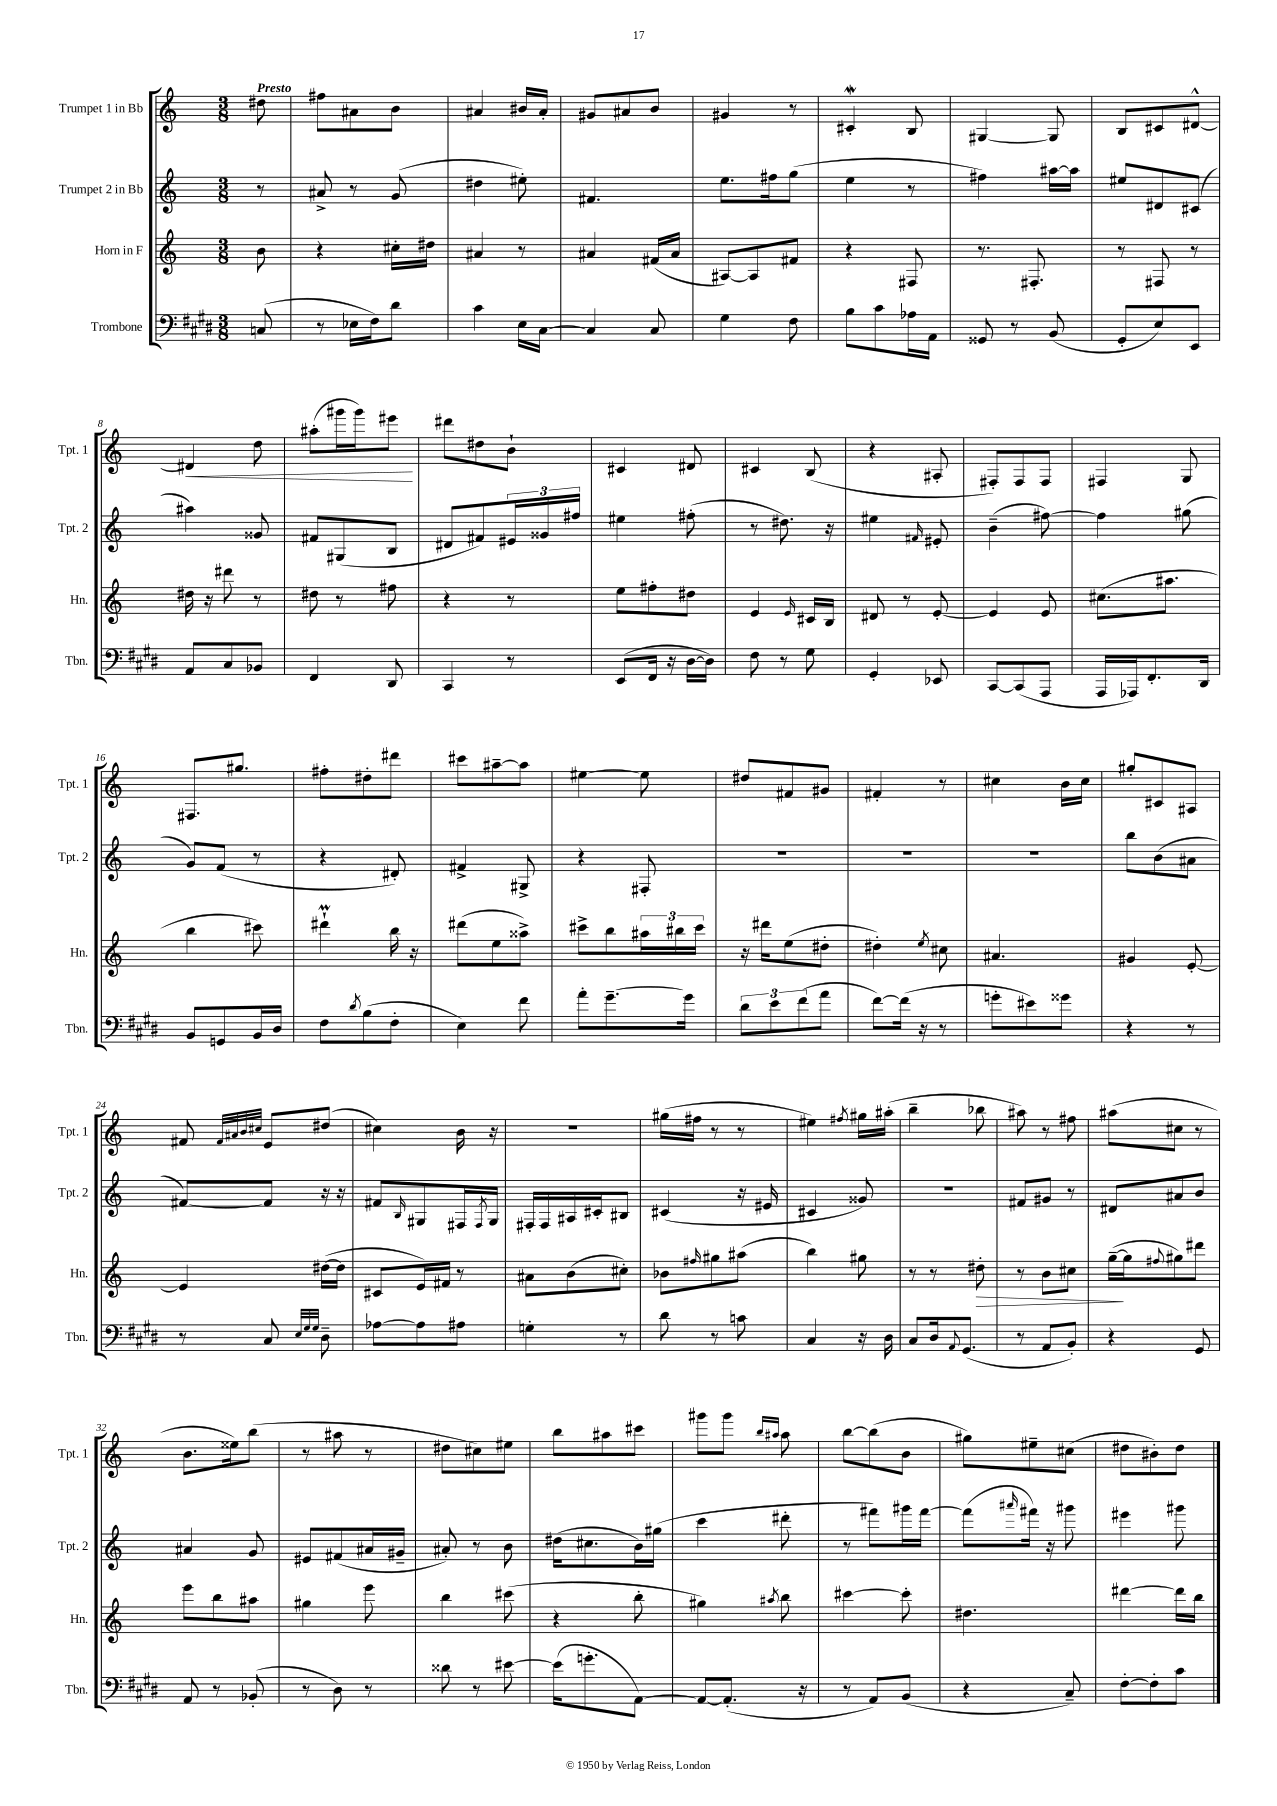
<<
\new StaffGroup <<
\new Staff = "s0" \with { instrumentName = "Trumpet 1 in Bb" shortInstrumentName = "Tpt. 1" } {
    \clef treble \key c \major \numericTimeSignature \time 3/8 \partial 8 \tempo "Presto"
    dis''8 |
    fis''8 ais'8 b'8 |
    ais'4 bis'16 ais'16-. |
    gis'8 ais'8 b'8 |
    gis'4 r8 |
    cis'4-.\mordent b8 |
    gis4~ gis8 |
    b8 cis'8 dis'8~-^ |
    dis'4\< d''8 |
    ais''8-.( gis'''16 gis'''16) eis'''8\! |
    dis'''8 dis''8 b'8-! |
    cis'4 dis'8 |
    cis'4 b8( |
    r4 ais8-. |
    fis8-.) fis8 fis8 |
    fis4 g8 |
    fis8. gis''8. |
    fis''8-. dis''8-. dis'''8 |
    cis'''8 ais''8~-- ais''8 |
    eis''4~ eis''8 |
    dis''8 fis'8 gis'8 |
    fis'4-. r8 |
    cis''4 b'16 cis''16 |
    gis''8-. cis'8 ais8 |
    fis'8 \grace { fis'32 ais'32 b'32 cis''32 } e'8 dis''8( |
    cis''4) b'16 r16 |
    r4. |
    gis''16( fis''16 r8 r8 |
    eis''4) \acciaccatura { fis''8 } gis''16 ais''16-.( |
    b''4-- bes''8 |
    ais''8) r8 fis''8 |
    ais''8( cis''8 r8 |
    b'8. eisis''16) b''8( |
    r8 ais''8 r8 |
    dis''8 cis''8) eis''8 |
    b''8 ais''8 cis'''8 |
    gis'''8 gis'''8 \grace { b''16 ais''16 } ais''8 |
    b''8~ b''8( b'8 |
    gis''8) eis''8-- cis''8( |
    dis''8 bis'8-.) dis''8 \bar "|." |
}
\new Staff = "s1" \with { instrumentName = "Trumpet 2 in Bb" shortInstrumentName = "Tpt. 2" } {
    \clef treble \key c \major \numericTimeSignature \time 3/8 \partial 8
    r8 |
    ais'8-> r8 g'8( |
    dis''4 eis''8-.) |
    fis'4. |
    e''8. fis''16 g''8( |
    e''4 r8 |
    fis''4) ais''16~ ais''16 |
    eis''8 dis'8 cis'8( |
    ais''4) gisis'8 |
    fis'8 gis8( b8 |
    dis'8 fis'8) \tuplet 3/2 { eis'16 gisis'16 fis''16 } |
    eis''4 fis''8-.( |
    r8 dis''8.) r16 |
    eis''4 \grace { fis'16 } eis'8-. |
    b'4--( fis''8~) |
    fis''4 gis''8( |
    g'8) f'8( r8 |
    r4 dis'8-.) |
    fis'4-> gis8-> |
    r4 fis8-. |
    R4. |
    R4. |
    R4. |
    b''8 b'8( ais'8 |
    fis'8~) fis'8 r16 r16 |
    fis'8 \grace { b16 } gis8 fis16 \acciaccatura { fis8 } gis16 |
    fis16-. fis16 ais16 cis'16-. bis8 |
    cis'4( r16 eis'16 |
    cis'4 gisis'8) |
    R4. |
    fis'8 gis'8 r8 |
    dis'8 ais'8 b'8 |
    ais'4 g'8 |
    eis'8 fis'8( ais'16 gis'16-- |
    ais'8-.) r8 b'8 |
    dis''16( cis''8. b'16) gis''16( |
    c'''4 dis'''8-. |
    r8 fis'''8) gis'''16 fis'''16~ |
    fis'''8( \grace { ais'''16 } fis'''16) r16 gis'''8 |
    eis'''4 gis'''8 \bar "|." |
}
\new Staff = "s2" \with { instrumentName = "Horn in F" shortInstrumentName = "Hn." } {
    \clef treble \key c \major \numericTimeSignature \time 3/8 \partial 8
    b'8 |
    r4 cis''16-. dis''16 |
    ais'4 r8 |
    ais'4 fis'16( ais'16 |
    ais8~) ais8 fis'8 |
    r4 fis8 |
    r8. fis8.-. |
    r8 fis8 r8 |
    dis''16 r16 dis'''8 r8 |
    dis''8 r8 fis''8 |
    r4 r8 |
    e''8 fis''8-. dis''8 |
    e'4 \grace { e'16 } cis'16 b16 |
    dis'8 r8 e'8~-. |
    e'4 e'8 |
    cis''8.( ais''8. |
    b''4 cis'''8) |
    dis'''4-!\prall b''16 r16 |
    dis'''8( e''8 aisis''8->) |
    cis'''8-> b''8 \tuplet 3/2 { ais''16 bis''16 cis'''16 } |
    r16 dis'''16 e''8( dis''8-. |
    dis''4-.) \acciaccatura { e''8 } cis''8 |
    ais'4. |
    gis'4 e'8~-. |
    e'4 dis''16~( dis''16 |
    cis'8 e'16) fis'16 r8 |
    ais'8 b'8( cis''8-.) |
    bes'8 \grace { fis''16 } gis''8 ais''8( |
    b''4) gis''8 |
    r8 r8 dis''8-.\> |
    r8 b'8 cis''8 |
    g''16~--\!( g''16 \appoggiatura { fis''8 } gis''8) dis'''8 |
    e'''8 b''8 ais''8 |
    gis''4 e'''8 |
    b''4 cis'''8( |
    r4 b''8-. |
    gis''4) \acciaccatura { ais''8 } b''8 |
    cis'''4~ cis'''8-. |
    dis''4. |
    dis'''4~ dis'''16 b''16 \bar "|." |
}
\new Staff = "s3" \with { instrumentName = "Trombone" shortInstrumentName = "Tbn." } {
    \clef bass \key e \major \numericTimeSignature \time 3/8 \partial 8
    c8( |
    r8 ees16 fis16) dis'8 |
    cis'4 e16 cis16~ |
    cis4 cis8 |
    gis4 fis8 |
    b8 cis'8 aes16 a,16 |
    gisis,8 r8 b,8( |
    gis,8-. e8) e,8 |
    a,8 cis8 bes,8 |
    fis,4 dis,8 |
    cis,4 r8 |
    e,8( fis,16 r16 dis16~ dis16) |
    fis8 r8 gis8 |
    gis,4-. ees,8 |
    cis,8~ cis,8( a,,8 |
    a,,16 aes,,16) fis,8.-. dis,16 |
    b,8 g,8 b,16 dis16 |
    fis8 \acciaccatura { dis'8 } b8( fis8-. |
    e4) fis'8 |
    a'8-. gis'8.~-- gis'16 |
    \tuplet 3/2 { dis'8 e'8 fis'8( } a'8 |
    fis'8~) fis'16( r16 r8 |
    g'8-. eis'8) gisis'8 |
    r4 r8 |
    r8 cis8 \grace { e32 gis32 gis32 } dis8-- |
    aes8~ aes8 ais8 |
    g4-. r8 |
    dis'8 r8 c'8 |
    cis4 r16 dis16 |
    cis8 dis16 \appoggiatura { a,8 } gis,8.( |
    r8 a,8 b,8-.) |
    r4 gis,8 |
    a,8 r8 bes,8-.( |
    r8 dis8) r8 |
    disis'8 r8 eis'8~ |
    eis'16( g'8.-. a,8~) |
    a,8~ a,8.-.( r16 |
    r8 a,8) b,8( |
    r4 cis8--) |
    fis8~-. fis8-. cis'8 \bar "|." |
}
>>
>>
